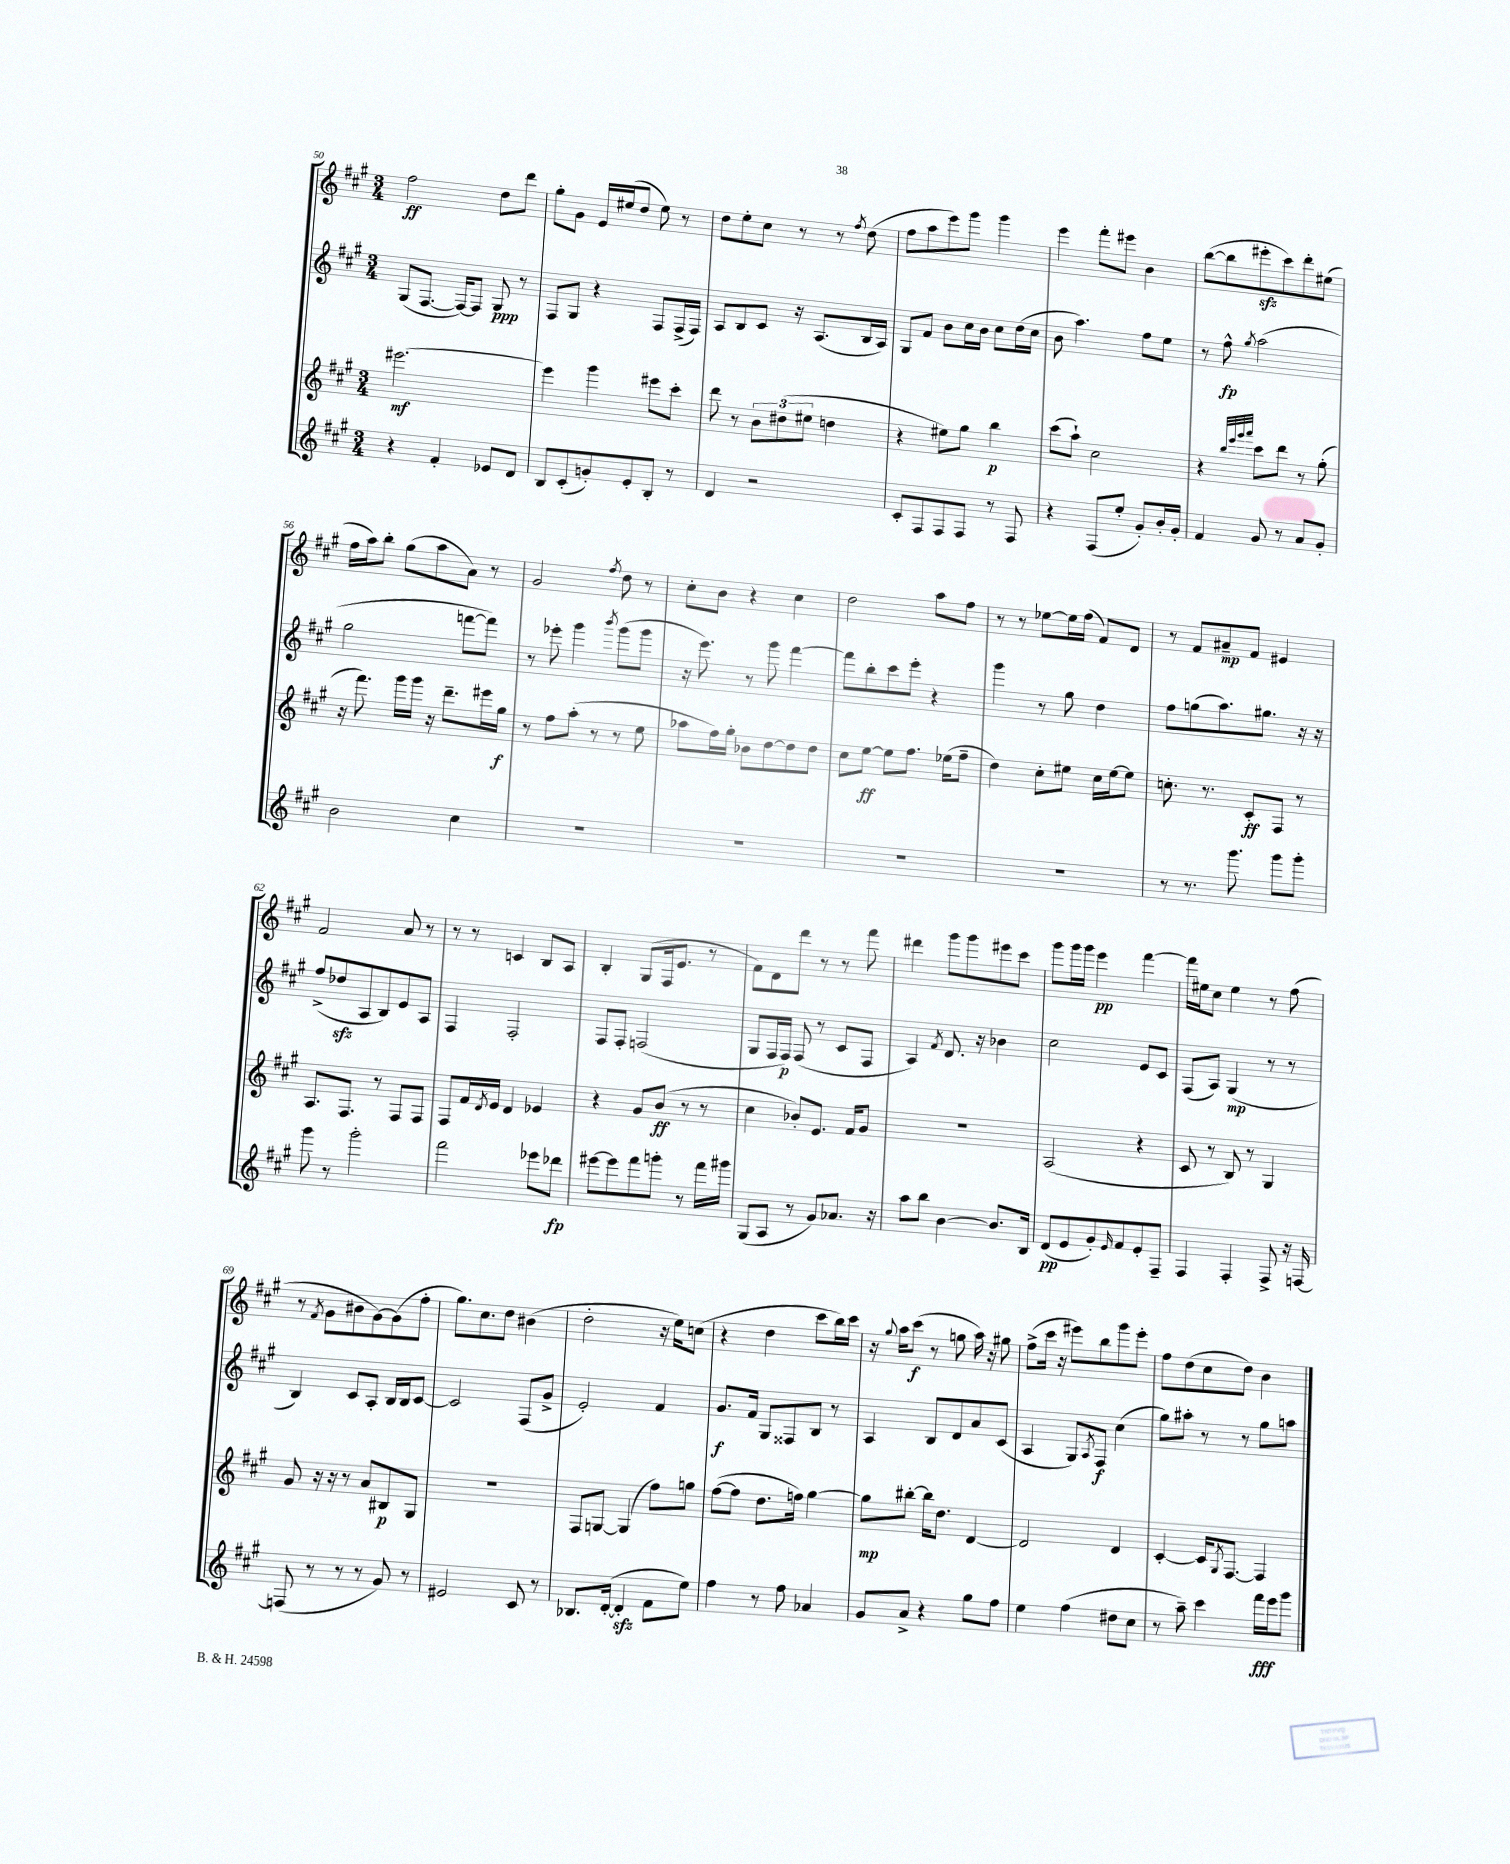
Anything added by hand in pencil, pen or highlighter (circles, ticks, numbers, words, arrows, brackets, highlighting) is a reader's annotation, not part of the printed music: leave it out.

**kern	**dynam	**kern	**dynam	**kern	**dynam	**kern	**dynam
*part4	*part4	*part3	*part3	*part2	*part2	*part1	*part1
*staff4	*staff4	*staff3	*staff3	*staff2	*staff2	*staff1	*staff1
*clefG2	*	*clefG2	*	*clefG2	*	*clefG2	*
*k[f#c#g#]	*	*k[f#c#g#]	*	*k[f#c#g#]	*	*k[f#c#g#]	*
*M3/4	*	*M3/4	*	*M3/4	*	*M3/4	*
=50	=50	=50	=50	=50	=50	=50	=50
4r	.	[2.eee#X\	mf	(8G#/L	.	2ff#\	ff
.	.	.	.	[8.F#/J	.	.	.
4f#'/	.	.	.	.	.	.	.
.	.	.	.	16F#/KL_)	.	.	.
.	.	.	.	8F#/J]	.	.	.
8e-X/L	.	.	.	8G#/	ppp	8dd\L	.
8d/J	.	.	.	8r	.	8ddd\J	.
=51	=51	=51	=51	=51	=51	=51	=51
8B/L	.	4eee#\]	.	8F#/L	.	8gg#'\L	.
(8c#'/	.	.	.	8G#/J	.	8g#\J	.
8gn'/)	.	4ggg#\	.	4r	.	16e/LL	.
.	.	.	.	.	.	(16ee#X/J	.
8e'/	.	.	.	.	.	8dd/J	.
8B'/J	.	8eee#X\L	.	8F#/L	.	8ee#\)	.
8r	.	8ccc#'\J	.	(16F#^/L	.	8r	.
.	.	.	.	16F#/JJ)	.	.	.
=52	=52	=52	=52	=52	=52	=52	=52
4d/	.	8ddd\	.	8A/L	.	8dd\L	.
.	.	8r	.	8B/	.	8ee'\	.
2r	.	12b\L	.	8c#/J	.	8cc#\J	.
.	.	(12dd#X\	.	.	.	.	.
.	.	.	.	16r	.	8r	.
.	.	12ee#X\J	.	.	.	.	.
.	.	.	.	(8.A/L	.	.	.
.	.	4ddn\	.	.	.	8r	.
.	.	.	.	.	.	8qff#/	.
.	.	.	.	16B/L	.	(8dd\	.
.	.	.	.	16A/JJ)	.	.	.
=53	=53	=53	=53	=53	=53	=53	=53
8c#'/L	.	4r	.	8G#/L	.	8ff#\L	.
8F#/	.	.	.	8f#/J	.	8aa\	.
8F#/	.	8ee#X\L)	.	8b\L	.	8eee\)	.
8F#/J	.	8gg#\J	.	16cc#\L	.	8ggg#\J	.
.	.	.	.	16b\JJ	.	.	.
8r	.	4bb\	p	8cc#\L	.	4ggg#\	.
8F#/	.	.	.	(16dd\L	.	.	.
.	.	.	.	16cc#\JJ	.	.	.
=54	=54	=54	=54	=54	=54	=54	=54
4r	.	(8ccc#\L	.	8b\	.	4eee\	.
.	.	8aa`\J)	.	4.aa\)	.	.	.
(8F#/L	.	2cc#\	.	.	.	8fff#'\L	.
8ee'/J	.	.	.	.	.	8eee#X\J	.
8g#'/L)	.	.	.	8ff#\L	.	4b\	.
16b'/L	.	.	.	8ee\J	.	.	.
16g#'/JJ	.	.	.	.	.	.	.
=55	=55	=55	=55	=55	=55	=55	=55
4f#/	.	4r	.	8r	.	([8bb\L	.
.	.	.	.	8ff#^^\	fp	8bb\]	.
.	.	32qqbb/LLL	.	.	.	.	.
.	.	32qqeee/	.	.	.	.	.
.	.	32qqggg#/	.	.	.	.	.
.	.	32qqaaa/JJJ	.	8qgg#/	.	.	.
8g#/	.	8ccc#\L	.	(2aa\	.	8eee#Xzz'\	.
8r	.	8ddd\J	.	.	.	8ccc#\)	.
8a/L	.	8r	.	.	.	8ddd'\	.
8g#'/J	.	(8gg#'\	.	.	.	(8ee#X\J	.
!!LO:LB:g=z
=56	=56	=56	=56	=56	=56	=56	=56
2b\	.	16r	.	2gg#\	.	16ff#\LL	.
.	.	8.fff#\)	.	.	.	16aa\J)	.
.	.	.	.	.	.	8bb'\J	.
.	.	16ggg#\LL	.	.	.	(8gg#\L	.
.	.	16ggg#\JJ	.	.	.	.	.
.	.	16r	.	.	.	8aa\	.
.	.	8.ddd~\L	.	.	.	.	.
4cc#\	.	.	.	[8fffn\L	.	8a\J)	.
.	.	16eee#X\L	.	8fff\J])	.	8r	.
.	.	16gg#\JJ	f	.	.	.	.
=57	=57	=57	=57	=57	=57	=57	=57
2.r	.	8r	.	8r	.	2g#/	.
.	.	8ff#\L	.	8eee-X'\	.	.	.
.	.	(8aa'\J	.	4ggg#\	.	.	.
.	.	8r	.	.	.	.	.
.	.	.	.	8qbbb/	.	8qff#/	.
.	.	8r	.	(8ggg#\L	.	8dd\	.
.	.	8ee\	.	8ggg#\J	.	8r	.
=58	=58	=58	=58	=58	=58	=58	=58
2.r	.	8aa-X\L	.	16r	.	8cc#'\L	.
.	.	.	.	8.eee\)	.	.	.
.	.	16ff#\L)	.	.	.	8b\J	.
.	.	16gg#'\JJ	.	.	.	.	.
.	.	8b-X\L	.	8r	.	4r	.
.	.	[8dd\	.	8ggg#\	.	.	.
.	.	8dd\]	.	[4fff#\	.	4cc#\	.
.	.	8dd\J	.	.	.	.	.
=59	=59	=59	=59	=59	=59	=59	=59
2.r	.	8cc#\L	.	8fff#\L]	.	2dd\	.
.	.	[8ee\J	ff	8bb'\	.	.	.
.	.	8ee\L]	.	8ccc#\	.	.	.
.	.	8.ff#\J	.	8eee'\J	.	.	.
.	.	.	.	4r	.	8aa\L	.
.	.	(16ee-X\KL	.	.	.	.	.
.	.	8ff#~\J	.	.	.	8ff#\J	.
=60	=60	=60	=60	=60	=60	=60	=60
2.r	.	4dd\)	.	4ggg#\	.	8r	.
.	.	.	.	.	.	8r	.
.	.	8cc#'\L	.	8r	.	[8ee-X\L	.
.	.	8ee#X\J	.	8gg#\	.	16ee-\L]	.
.	.	.	.	.	.	(16ff#\JJ	.
.	.	16cc#\LL	.	4dd\	.	8f#/L)	.
.	.	[16ee#\J	.	.	.	.	.
.	.	8ee#\J]	.	.	.	8d/J	.
=61	=61	=61	=61	=61	=61	=61	=61
8r	.	8.ccn'\	.	8ff#\L	.	8r	.
8.r	.	.	.	(8ggn\	.	8f#/L	.
.	.	8.r	.	.	.	.	.
.	.	.	.	8.aa\)	.	8a#X~/	mp
8.ggg#\	.	.	.	.	.	.	.
.	.	8c#'/L	ff	.	.	8f#/J	.
.	.	.	.	8.gg#X\J	.	.	.
8ggg#\L	.	8F#/J	.	.	.	4e#X/	.
8ggg#'\J	.	8r	.	16r	.	.	.
.	.	.	.	16r	.	.	.
!!LO:LB:g=z
=62	=62	=62	=62	=62	=62	=62	=62
8ggg#\	.	8.A/L	.	(8ff#^/L	.	2f#/	.
8r	.	.	.	8dd-Xzz/	.	.	.
.	.	8.F#/J	.	.	.	.	.
2ggg#'\	.	.	.	8A/	.	.	.
.	.	8r	.	8B/)	.	.	.
.	.	8F#/L	.	8e/	.	8a/	.
.	.	8F#/J	.	8A/J	.	8r	.
=63	=63	=63	=63	=63	=63	=63	=63
2fff#\	.	8F#/L	.	4F#/	.	8r	.
.	.	16f#/L	.	.	.	8r	.
.	.	8qd/	.	.	.	.	.
.	.	16e/JJ	.	.	.	.	.
.	.	4d/	.	2F#'/	.	4cn/	.
8eee-X\L	.	4e-X/	.	.	.	8B/L	.
8ddd-X\J	fp	.	.	.	.	8A/J	.
=64	=64	=64	=64	=64	=64	=64	=64
[8eee#X\L	.	4r	.	8F#/L	.	4B'/	.
8eee#\]	.	.	.	8F#'/J	.	.	.
8fff#\	.	8g#/L	.	(2Fn/	.	(8G#/L	.
8gggn'\J	.	(8b/J	ff	.	.	16F#/k	.
.	.	.	.	.	.	8.e/J	.
8r	.	8r	.	.	.	.	.
16fff#\LL	.	8r	.	.	.	8r	.
16ggg#X\JJ	.	.	.	.	.	.	.
=65	=65	=65	=65	=65	=65	=65	=65
(8G#/L	.	4cc#\	.	8G#/L	.	8f#\L)	.
8A/J	.	.	.	16F#/L	.	8d\	.
.	.	.	.	16F#/JJ)	p	.	.
8r	.	8b-X'/L)	.	(8F#/	.	8ddd\J	.
8g#/L)	.	8.e/J	.	8r	.	8r	.
8.a-X/J	.	.	.	8c#/L	.	8r	.
.	.	16f#/KL	.	.	.	.	.
.	.	8g#/J	.	8F#/J	.	8fff#\	.
16r	.	.	.	.	.	.	.
=66	=66	=66	=66	=66	=66	=66	=66
8aa\L	.	2.r	.	4A/)	.	4ddd#X\	.
8bb\J	.	.	.	.	.	.	.
.	.	.	.	8qf#/	.	.	.
[4b\	.	.	.	8.d/	.	8ggg#\L	.
.	.	.	.	.	.	8ggg#\	.
.	.	.	.	16r	.	.	.
8.b/L]	.	.	.	4b-X\	.	8eee#X\	.
.	.	.	.	.	.	8ccc#\J	.
16B/Jk	.	.	.	.	.	.	.
=67	=67	=67	=67	=67	=67	=67	=67
(8d/L	pp	(2A/	.	2cc#\	.	8ggg#\L	.
8e/	.	.	.	.	.	16ggg#\L	.
.	.	.	.	.	.	16ggg#\JJ	.
8g#'/)	.	.	.	.	.	4eee\	pp
16qqe/	.	.	.	.	.	.	.
8f#/	.	.	.	.	.	.	.
8e'/	.	4r	.	8e/L	.	[4fff#\	.
8F#~/J	.	.	.	8c#/J	.	.	.
=68	=68	=68	=68	=68	=68	=68	=68
4F#/	.	8c#/	.	(8F#/L	.	16fff#\LL]	.
.	.	.	.	.	.	16ee#X\J	.
.	.	8r	.	8A/J)	.	8cc#\J	.
4F#'/	.	8B/)	.	(4G#/	mp	4ee#\	.
.	.	8r	.	.	.	.	.
8F#^/	.	4G#/	.	8r	.	8r	.
16r	.	.	.	8r	.	(8ff#\	.
[16Fn/	.	.	.	.	.	.	.
!!LO:LB:g=z
=69	=69	=69	=69	=69	=69	=69	=69
(8Fn/]	.	8g#/	.	4B/)	.	8r	.
.	.	.	.	.	.	8qf#/	.
8r	.	16r	.	.	.	8g#\L	.
.	.	16r	.	.	.	.	.
8r	.	8r	.	8c#/L	.	8b#X\	.
8r	.	8a/L	.	8A'/J	.	[8g#\)	.
8g#/)	.	8B#X/	p	16B/LL	.	(8g#\]	.
.	.	.	.	16B/J	.	.	.
8r	.	8G#/J	.	[8c#/J	.	8ff#'\J	.
=70	=70	=70	=70	=70	=70	=70	=70
2e#X/	.	2.r	.	2c#/]	.	8.gg#\L)	.
.	.	.	.	.	.	8.cc#\	.
.	.	.	.	.	.	8dd\J	.
8c#/	.	.	.	(8F#/L	.	(4b#X\	.
8r	.	.	.	8g#^/J	.	.	.
=71	=71	=71	=71	=71	=71	=71	=71
8.B-X/L	.	8F#/L	.	2e'/)	.	2dd'\	.
.	.	[8Gn/J	.	.	.	.	.
([16d'/Jk	.	.	.	.	.	.	.
4dzz'/]	.	(4G/]	.	.	.	.	.
8f#\L	.	8ff#\L)	.	4f#/	.	16r	.
.	.	.	.	.	.	16ee\KL)	.
8ee\J)	.	8ggn\J	.	.	.	(8ccn\J	.
=72	=72	=72	=72	=72	=72	=72	=72
4ff#\	.	([8ff#\L	.	8.g#/L	f	4r	.
.	.	8ff#\J]	.	.	.	.	.
.	.	.	.	16f#/Jk	.	.	.
8r	.	8.dd\L	.	8G#/L	.	4dd\	.
8ff#\	.	.	.	8F##X/	.	.	.
.	.	16ffn\Jk)	.	.	.	.	.
4a-X/	.	[4gg#\	.	8B/J	.	8ccc#\L	.
.	.	.	.	8r	.	16bb\L)	.
.	.	.	.	.	.	16ccc#\JJ	.
=73	=73	=73	=73	=73	=73	=73	=73
8g#/L	.	8gg#\L]	mp	4A/	.	16r	.
.	.	.	.	.	.	8qqgg#/	.
.	.	.	.	.	.	16aa\KL	.
8a^/J	.	[8bb#X'\J	.	.	.	(8ccc#\J	f
4r	.	16bb#\KL]	.	8B/L	.	8r	.
.	.	8.dd\J	.	.	.	.	.
.	.	.	.	8d/	.	8ggn\	.
8gg#\L	.	[4d/	.	8a/	.	16aa\)	.
.	.	.	.	.	.	16r	.
8ff#\J	.	.	.	(8c#/J	.	8gg#X\	.
=74	=74	=74	=74	=74	=74	=74	=74
4ee\	.	2d/]	.	4A/	.	(8ff#^\L	.
.	.	.	.	.	.	16ccc#\Jk	.
.	.	.	.	.	.	16r	.
(4ff#\	.	.	.	8G#/L)	.	8eee#X\L)	.
.	.	.	.	8qA/	.	.	.
.	.	.	.	8F#/J	f	8bb\	.
8dd#X\L	.	4d/	.	(4cc#\	.	8ggg#\	.
8cc#\J	.	.	.	.	.	8eee#'\J	.
=75	=75	=75	=75	=75	=75	=75	=75
8r	.	[4c#'/	.	8gg#\L)	.	8ff#\L	.
8aa~\)	.	.	.	8aa#X'\J	.	(8dd\	.
4ccc#\	.	16c#/KL]	.	8r	.	8cc#\	.
.	.	8qG#/	.	.	.	.	.
.	.	[8.F#/J	.	.	.	.	.
.	.	.	.	8r	.	8dd\J)	.
16fff#\LL	fff	4F#/]	.	8gg#\L	.	4b\	.
16eee\J	.	.	.	.	.	.	.
8ggg#\J	.	.	.	8aan\J	.	.	.
==	==	==	==	==	==	==	==
*-	*-	*-	*-	*-	*-	*-	*-
